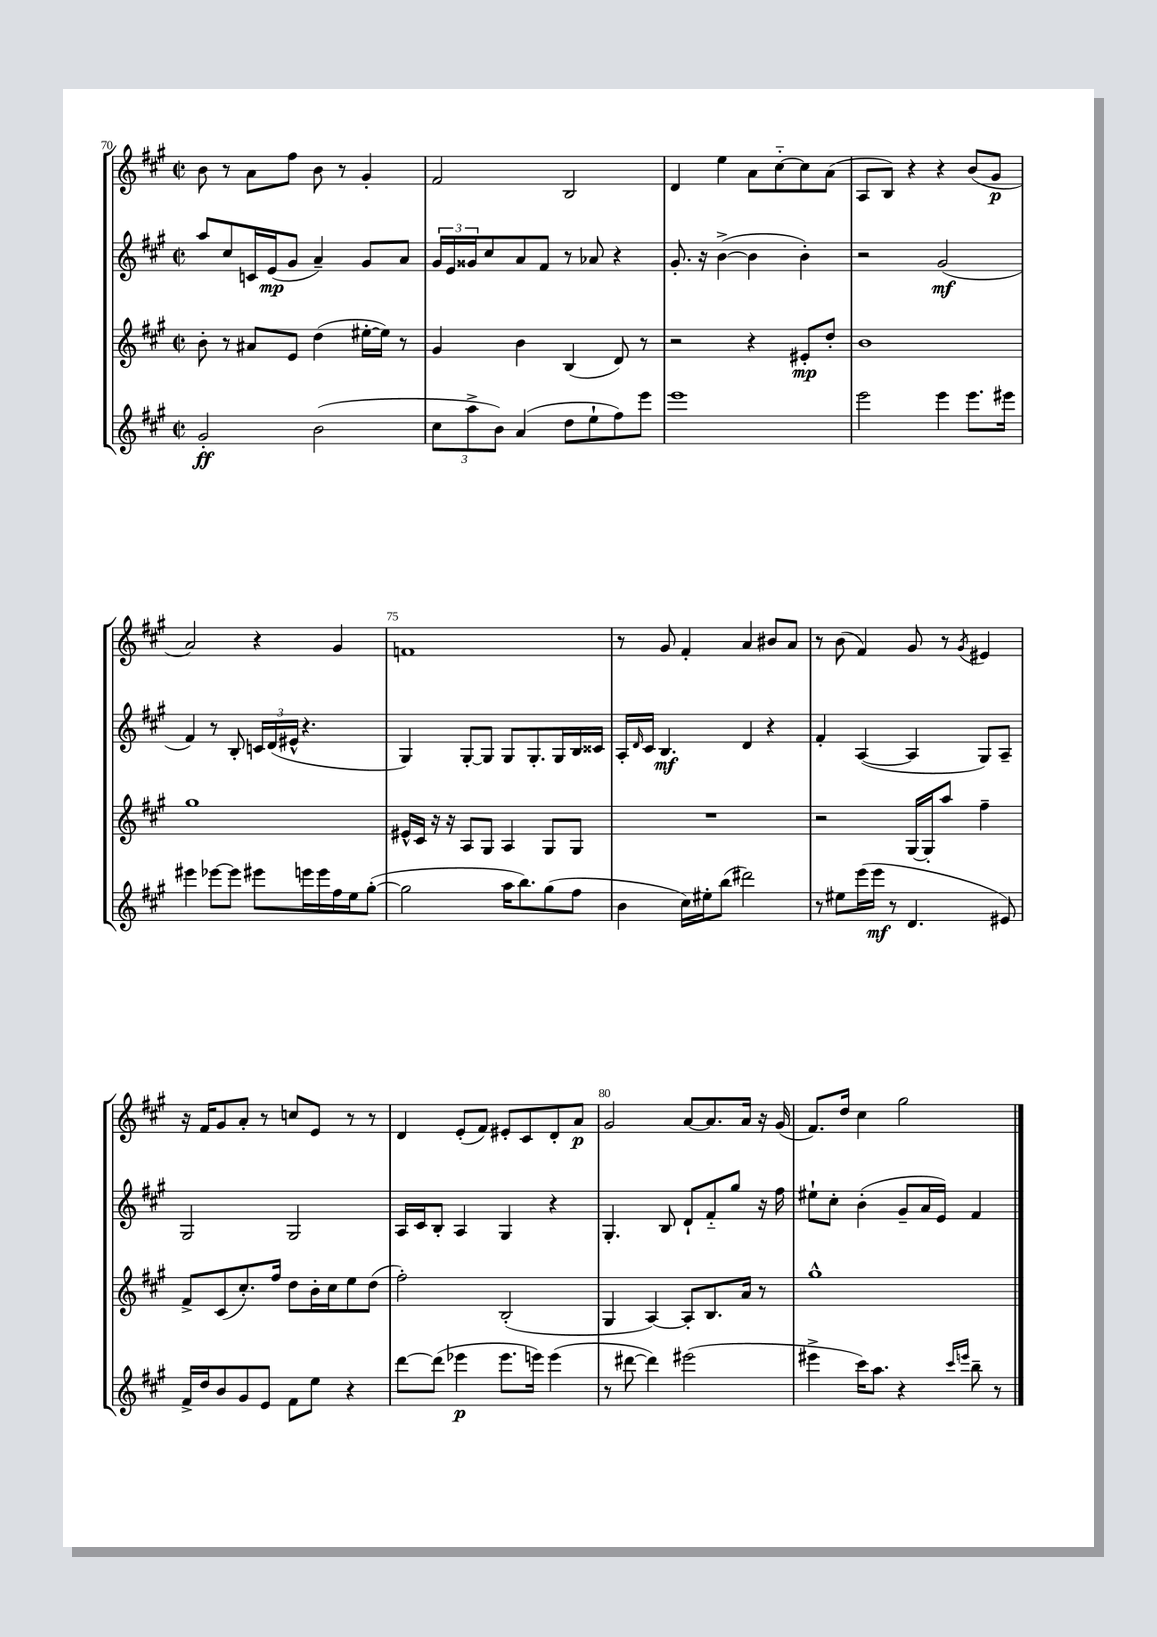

**kern	**kern	**kern	**kern
*staff4	*staff3	*staff2	*staff1
*clefG2	*clefG2	*clefG2	*clefG2
*k[f#c#g#]	*k[f#c#g#]	*k[f#c#g#]	*k[f#c#g#]
*M2/2	*M2/2	*M2/2	*M2/2
*met(c|)	*met(c|)	*met(c|)	*met(c|)
2g#'	8b'	8aa	8b
.	8r	8cc#	8r
.	8a#	16c	8a
.	.	(16e	.
.	8e	8g#	8ff#
(2b	(4dd	4a~)	8b
.	.	.	8r
.	[16ee#'	8g#	4g#'
.	16ee#])	.	.
.	8r	8a	.
=	=	=	=
12cc#	4g#	24g#	2f#
.	.	24e	.
12aa^	.	24g##	.
.	.	8cc#	.
12b)	.	.	.
(4a	4b	8a	.
.	.	8f#	.
8dd	(4B	8r	2B
8ee`	.	8a-	.
8ff#)	8d)	4r	.
8eee	8r	.	.
=	=	=	=
1eee	2r	8.g#'	4d
.	.	16r	.
.	.	([4b^	4ee
.	4r	4b]	8a
.	.	.	[8cc#'~
.	8e#'	4b')	8cc#]
.	8dd'	.	(8a
=	=	=	=
2eee	1b	2r	8A
.	.	.	8B)
.	.	.	4r
4eee	.	(2g#	4r
8.eee	.	.	(8b
.	.	.	8g#
16eee#	.	.	.
=	=	=	=
4eee#	1gg#	4f#)	2a)
[8eee-	.	8r	.
8eee-]	.	8B'	.
8eee#	.	24c	4r
.	.	(24d	.
.	.	24e#^^	.
16eee	.	4.r	.
16eee	.	.	.
16ff#	.	.	4g#
16ee	.	.	.
([8gg#'	.	.	.
=	=	=	=
2gg#]	16e#^^	4G#)	1f
.	16c#	.	.
.	16r	.	.
.	16r	.	.
.	8A	[8G#'	.
.	8G#	8G#]	.
16aa	4A	8G#	.
8.bb)	.	.	.
.	.	8.G#'	.
(8gg#	8G#	.	.
.	.	16G#	.
8ff#	8G#	16B	.
.	.	16c##	.
=	=	=	=
4b	1r	16A'	8r
.	.	16qqd	.
.	.	16c#	.
.	.	4.B	8g#
16cc#)	.	.	4f#'
16ee#'	.	.	.
(8bb	.	.	.
2ddd#)	.	4d	4a
.	.	4r	8b#
.	.	.	8a
=	=	=	=
8r	2r	4f#'	8r
8ee#	.	.	(8b
(16eee	.	([4A	4f#)
16eee	.	.	.
8r	.	.	.
4.d	[16G#	4A]	8g#
.	16G#']	.	.
.	8aa	.	8r
.	.	.	8qg#
.	4ff#~	8G#)	4e#
8e#)	.	8A~	.
=	=	=	=
16f#^	8f#^	2G#	16r
16dd	.	.	16f#
8b	(8c#	.	8g#
8g#	8.cc#')	.	8a'
8e	.	.	8r
.	16ff#	.	.
8f#	8dd	2G#	8cc
8ee	16b'	.	8e
.	16cc#	.	.
4r	8ee	.	8r
.	(8dd	.	8r
=	=	=	=
[8ddd	2ff#')	16A	4d
.	.	16c#	.
(8ddd]	.	8B'	.
4eee-	.	4A	(8e'
.	.	.	8f#)
8.eee-	(2B'	4G#	8e#'
.	.	.	8c#
16eee)	.	.	.
(4eee	.	4r	8d'
.	.	.	8a
=	=	=	=
8r	4G#	4.G#'	2g#
[8ddd#	.	.	.
4ddd#])	[4A)	.	.
.	.	8B	.
(2eee#	8A']	8d`	[8a
.	8.B	8f#'~	8.a]
.	.	8gg#	.
.	16a	.	16a
.	8r	16r	16r
.	.	16ff#	(16g#
=	=	=	=
4eee#^	1gg#^^	8ee#`	8.f#)
.	.	8cc#'	.
.	.	.	16dd
16ccc#)	.	(4b'	4cc#
8.aa	.	.	.
4r	.	8g#~	2gg#
.	.	16a	.
.	.	16e)	.
16qqccc#	.	.	.
16qqeee	.	.	.
8bb~	.	4f#	.
8r	.	.	.
==	==	==	==
*-	*-	*-	*-
